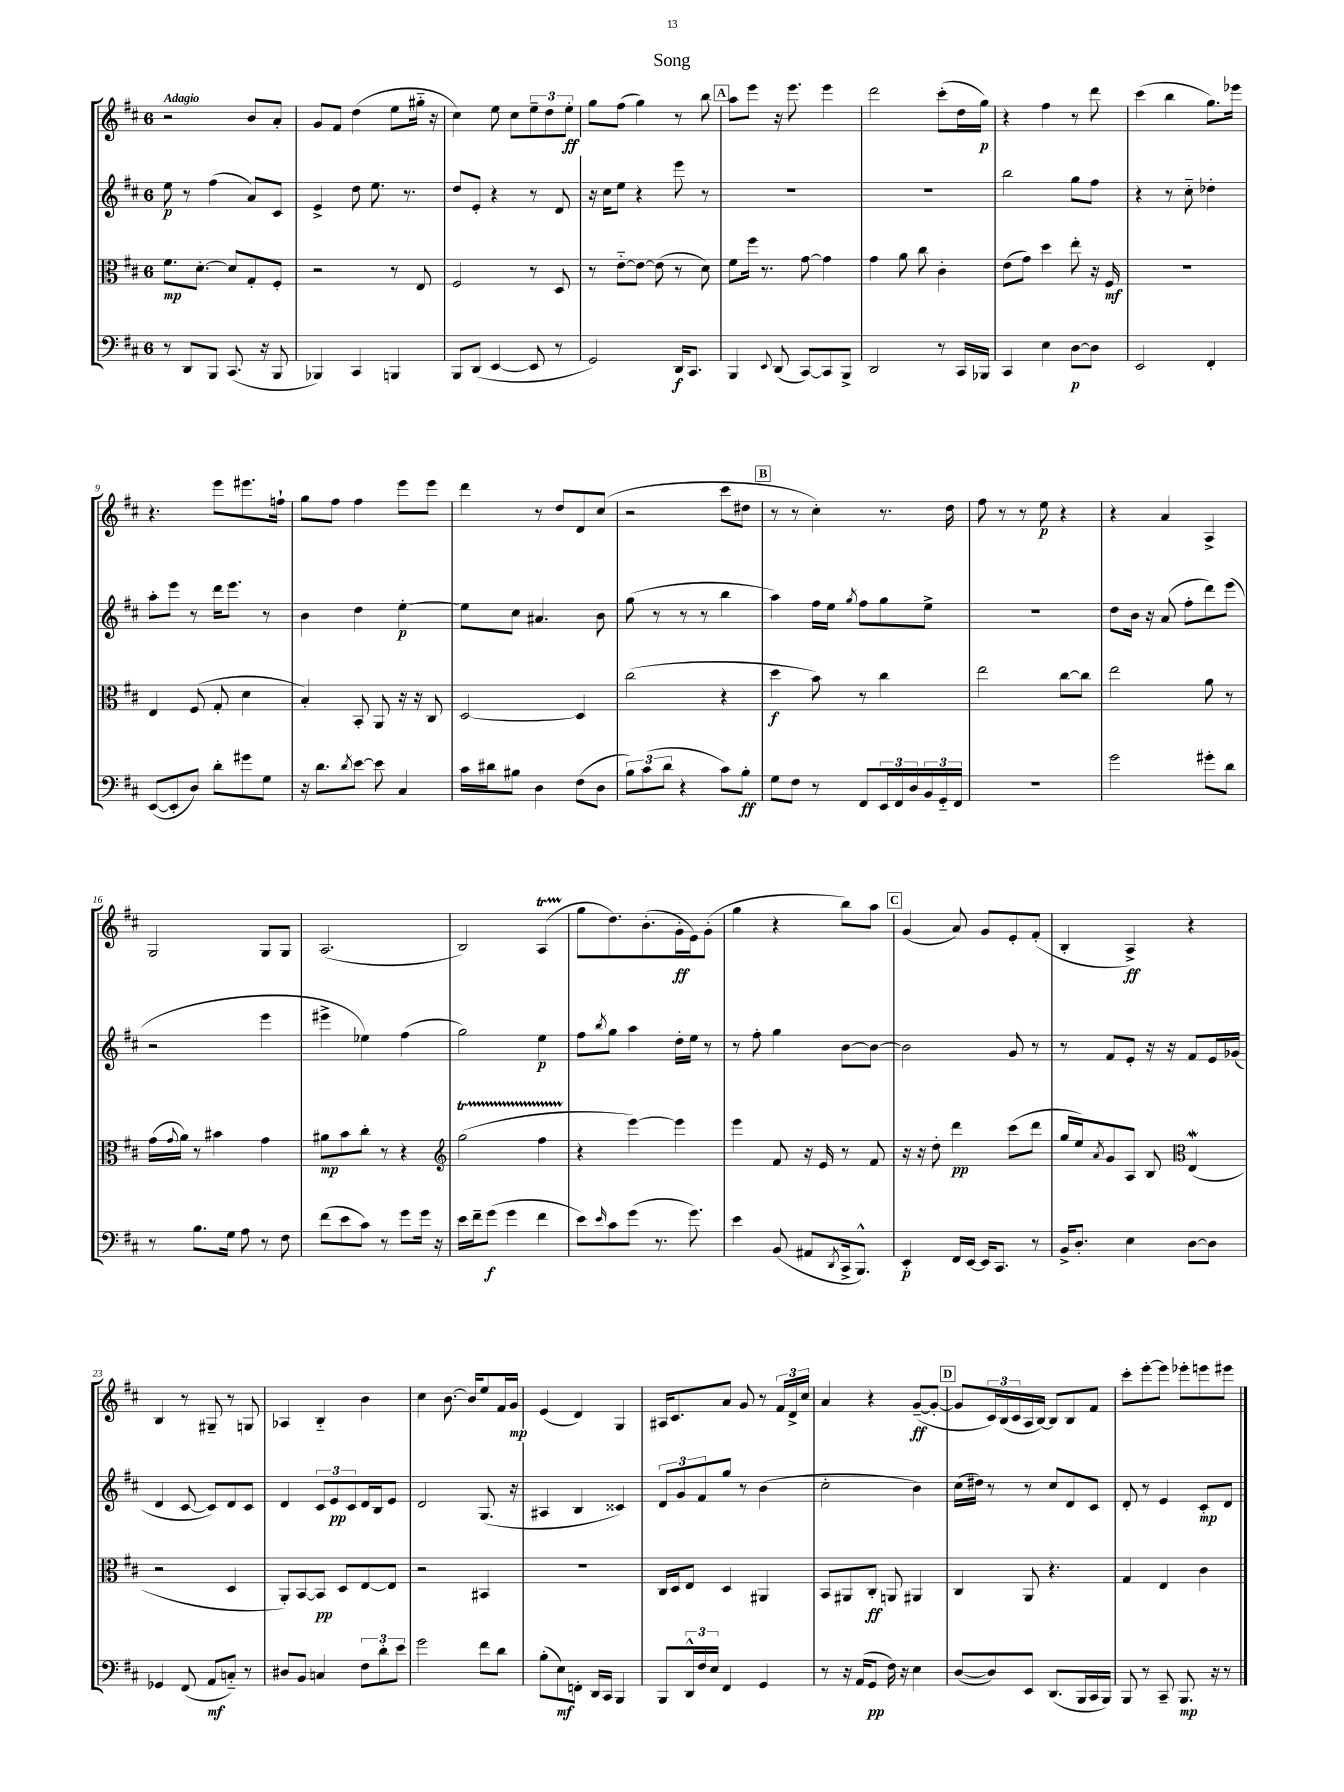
\header { title = "Song" }
<<
\new StaffGroup <<
\new Staff = "s0" {
    \clef treble \key d \major \once \override Staff.TimeSignature.style = #'single-digit \time 6/8 \tempo "Adagio"
    r2 b'8 a'8-. |
    g'8 fis'8 d''4( e''8 gis''16-_ r16 |
    cis''4) e''8 cis''8 \tuplet 3/2 { e''8-- d''8 e''8-.\ff } |
    g''8 fis''8( g''4) r8 b''8 |
    \mark \markup { \box "A" } a''8 e'''8 r16 e'''8. e'''4 |
    d'''2 cis'''8-.( d''16 g''16\p) |
    r4 fis''4 r8 d'''8 |
    cis'''4( b''4 g''8.) ees'''16 |
    r4. e'''8 eis'''8. f''16-! |
    g''8 fis''8 fis''4 e'''8 e'''8 |
    d'''4 r8 d''8 d'8 cis''8( |
    r2 cis'''8 dis''8 |
    \mark \markup { \box "B" } r8 r8 cis''4-.) r8. d''16 |
    fis''8 r8 r8 e''8\p r4 |
    r4 a'4 a4-> |
    g2 g8 g8 |
    a2.( |
    b2) a4\startTrillSpan( |
    g''8\stopTrillSpan d''8.) b'8.-.( g'16-.\ff e'16) g'8-.( |
    g''4 r4 b''8) a''8 |
    \mark \markup { \box "C" } g'4( a'8) g'8 e'8-. fis'8-.( |
    b4-. a4->\ff) r4 |
    b4 r8 gis8-- r8 g8 |
    aes4 b4-_ b'4 |
    cis''4 b'8.~ b'16 e''8 fis'16 g'16\mp |
    e'4( d'4) g4 |
    ais16 cis'8. a'8 g'8 r8 \tuplet 3/2 { fis'16 d'16-> cis''16 } |
    a'4 r4 g'8~--\ff( g'8~-. |
    \mark \markup { \box "D" } g'8 \tuplet 3/2 { cis'16) b16( cis'16 } a16 b16~) b8 b8 fis'8 |
    cis'''8-. e'''8~-. e'''8 ees'''8-. e'''8 eis'''8 \bar "|." |
}
\new Staff = "s1" {
    \clef treble \key d \major \once \override Staff.TimeSignature.style = #'single-digit \time 6/8
    e''8\p r8 fis''4( a'8) cis'8 |
    e'4-> d''8 e''8. r8. |
    d''8 e'8-. r4 r8 d'8 |
    r16 cis''16 e''8 r4 e'''8 r8 |
    \mark \markup { \box "A" } R2. |
    R2. |
    b''2 g''8 fis''8 |
    r4 r8 cis''8-_ des''4-. |
    a''8-. e'''8 r8 d'''16 e'''8. r8 |
    b'4 d''4 e''4~-.\p |
    e''8 cis''8 ais'4. b'8 |
    g''8( r8 r8 r8 b''4 |
    \mark \markup { \box "B" } a''4) fis''16 e''16 \acciaccatura { g''8 } fis''8 g''8 e''8-> |
    R2. |
    d''8 b'16 r16 a'8( fis''8-. d'''8) e'''8( |
    r2 e'''4 |
    eis'''4-> ees''4) fis''4( |
    g''2) e''4\p |
    fis''8 \acciaccatura { b''8 } g''8 a''4 d''16-. e''16 r8 |
    r8 fis''8-. g''4 b'8~ b'8~ |
    \mark \markup { \box "C" } b'2 g'8 r8 |
    r8 fis'8 e'8-. r16 r16 fis'8 e'16 ges'16( |
    d'4 cis'8~ cis'8) d'8 cis'8 |
    d'4 \tuplet 3/2 { cis'8 e'8\pp cis'8 } d'16 b16 e'8 |
    d'2 g8.( r16 |
    ais4 b4 cisis'4) |
    \tuplet 3/2 { d'8 g'8 fis'8 } g''8 r8 b'4( |
    cis''2-. b'4) |
    \mark \markup { \box "D" } cis''16( dis''16) r8 r8 cis''8 d'8 cis'8 |
    d'8-. r8 e'4 cis'8-.\mp d'8 \bar "|." |
}
\new Staff = "s2" {
    \clef alto \key d \major \once \override Staff.TimeSignature.style = #'single-digit \time 6/8
    fis'8.\mp d'8.~-. d'8 g8-. fis8-. |
    r2 r8 e8 |
    fis2 r8 d8 |
    r8 e'8~-_ e'8~ e'8( r8 d'8) |
    \mark \markup { \box "A" } fis'8 fis''16 r8. g'8~ g'4 |
    g'4 a'8 cis''8 cis'4-. |
    e'8( g'8) d''4 e''8-. r16 fis16\mf |
    R2. |
    e4 fis8( g8-. d'4 |
    b4-.) b,8-. a,8 r16 r16 cis8 |
    d2~ d4 |
    cis''2( r4 |
    \mark \markup { \box "B" } d''4\f b'8) r8 cis''4 |
    e''2 cis''8~ cis''8 |
    e''2 a'8 r8 |
    g'16( \appoggiatura { g'8 } a'16) r8 bis'4 g'4 |
    ais'8\mp b'8 cis''8-. r8 r4 |
    \clef treble g''2\startTrillSpan( fis''4 |
    r4\stopTrillSpan e'''4~) e'''4 |
    e'''4 fis'8 r16 e'16 r8 fis'8 |
    \mark \markup { \box "C" } r16 r16 d''8-. d'''4\pp cis'''8( d'''8 |
    g''16 e''16) \acciaccatura { a'8 } g'8 a8 b8 \clef alto e4\mordent( |
    r2 d4 |
    a,8-.) b,8~ b,8\pp d8 e8~ e8 |
    r2 bis,4 |
    R2. |
    cis16 d16 e8 d4 ais,4 |
    b,8 ais,8 cis8-.\ff a,8 ais,4 |
    \mark \markup { \box "D" } cis4 a,8 r4. |
    g4 e4 cis'4 \bar "|." |
}
\new Staff = "s3" {
    \clef bass \key d \major \once \override Staff.TimeSignature.style = #'single-digit \time 6/8
    r8 d,8 b,,8 cis,8.( r16 b,,8 |
    bes,,4) cis,4 b,,4 |
    b,,8 d,8( e,4~ e,8 r8 |
    g,2) d,16\f cis,8. |
    \mark \markup { \box "A" } b,,4 \appoggiatura { e,8 } d,8( cis,8~) cis,8 b,,8-> |
    d,2 r8 cis,16 bes,,16 |
    cis,4 e4 d8~\p d8 |
    e,2 fis,4-. |
    e,8~( e,8-. d8) d'8-. gis'8 g8 |
    r16 d'8. \acciaccatura { d'8 } e'8~ e'8 cis4 |
    cis'16 dis'16 bis8 d4 fis8( d8 |
    \tuplet 3/2 { b8) cis'8( d'8 } r4 cis'8) b8-.\ff |
    \mark \markup { \box "B" } g8 fis8 r8 fis,8 \tuplet 3/2 { e,16 fis,16 d16 } \tuplet 3/2 { b,16 g,16-_ fis,16 } |
    R2. |
    g'2 gis'8-. d'8 |
    r8 b8. g16 a8 r8 fis8 |
    fis'8( e'8 cis'8) r8 g'8 g'16 r16 |
    e'16 fis'16-- g'8\f( g'4 fis'4 |
    e'8) \grace { e'16 } cis'8 g'8( r8. g'8.) |
    e'4 b,8( ais,8 \acciaccatura { d,8 } cis,16-> b,,8.-^) |
    \mark \markup { \box "C" } e,4-.\p fis,16 e,16~ e,16 cis,8. r8 |
    b,16-> d8.-. e4 d8~ d8 |
    ges,4 fis,8( a,8\mf c8-_) r8 |
    dis8 b,8 c4 \tuplet 3/2 { fis8 d'8-. e'8 } |
    g'2 fis'8 d'8 |
    b8-.( e8\mf) f,8-. d,16 cis,16 b,,4 |
    b,,8 \tuplet 3/2 { d,16-^ fis16 e16 } fis,4 g,4 |
    r8 r16 a,16( g,8\pp fis16) r16 e4 |
    \mark \markup { \box "D" } d8~( d8) e,8 d,8.( b,,16 cis,16 b,,16) |
    b,,8 r8 cis,8-- b,,8.\mp r16 r8 \bar "|." |
}
>>
>>
